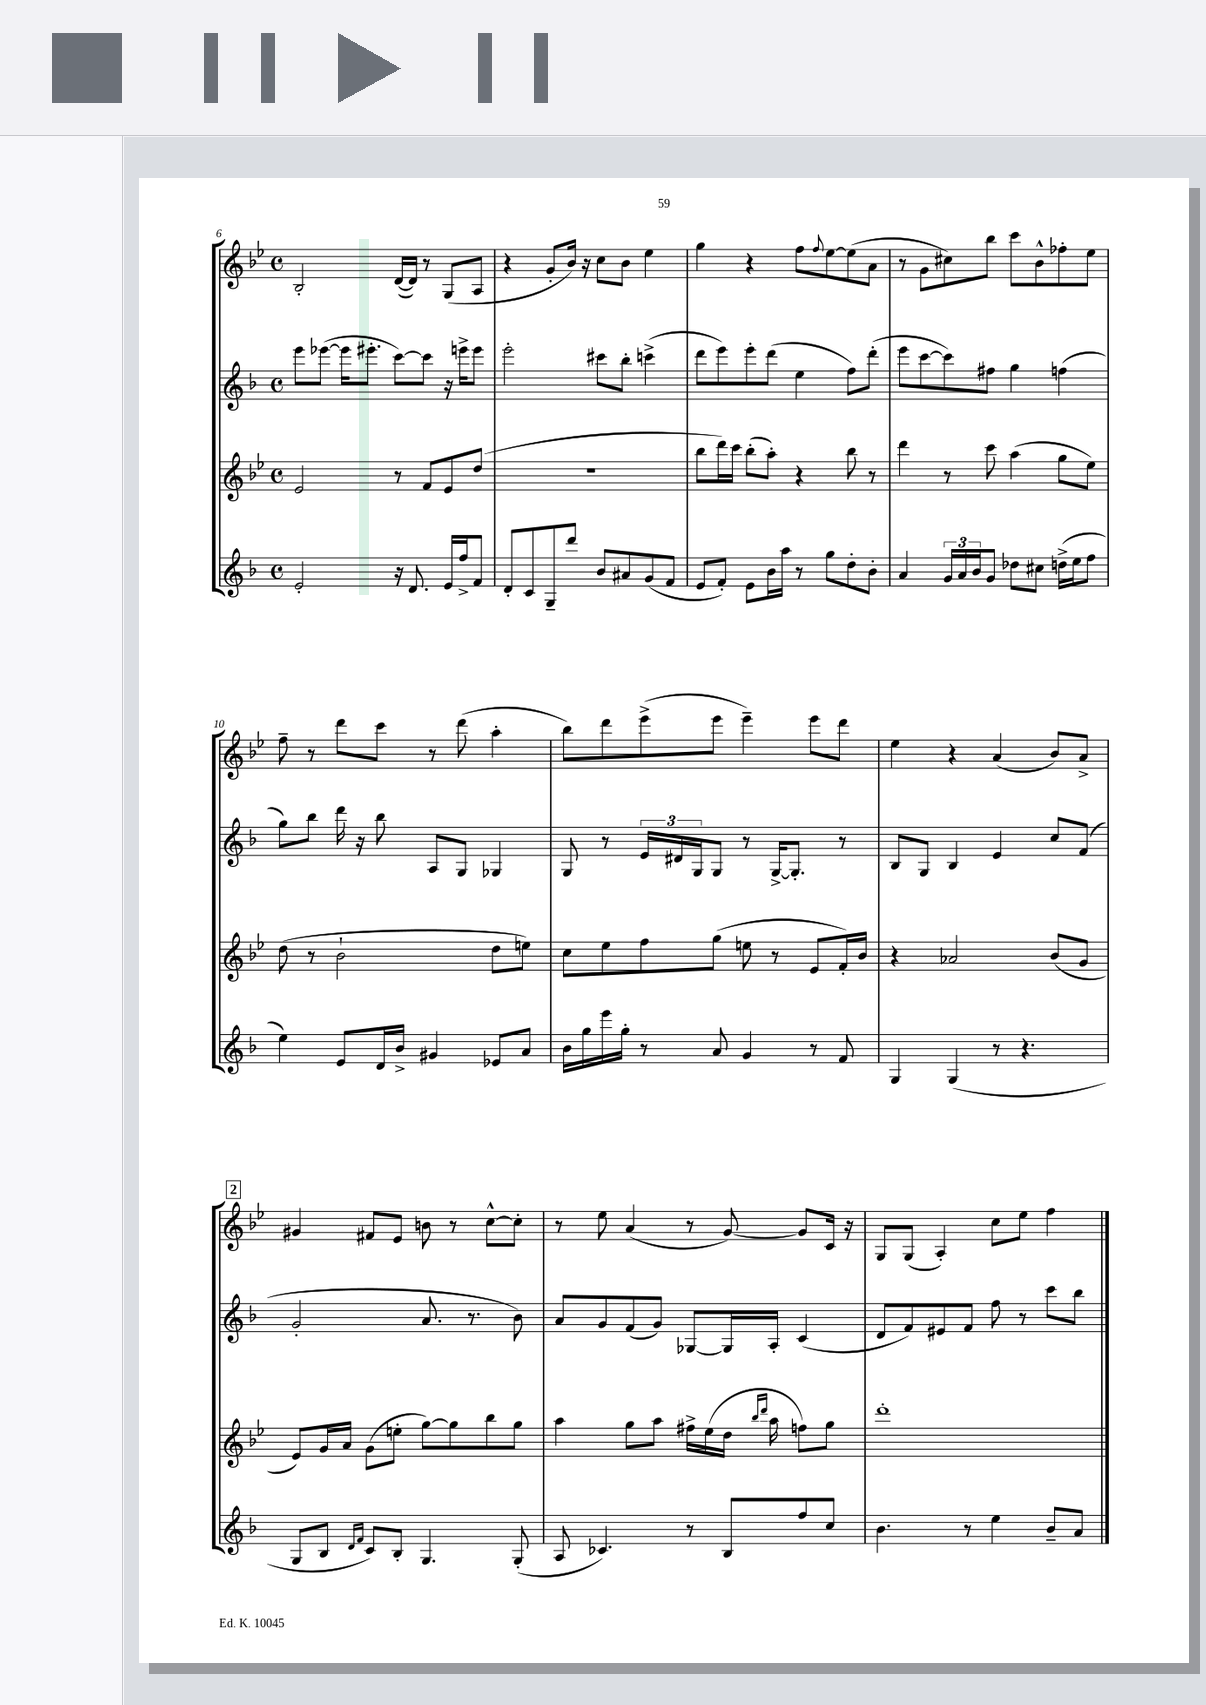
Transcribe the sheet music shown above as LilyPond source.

<<
\new StaffGroup <<
\new Staff = "s0" {
    \clef treble \key bes \major \defaultTimeSignature \time 4/4
    bes2-. d'16~( d'16) r8 g8( a8 |
    r4 g'8-. bes'16) r16 c''8 bes'8 ees''4 |
    g''4 r4 f''8 \appoggiatura { f''8 } ees''8~ ees''8( a'8 |
    r8 g'8 cis''8) bes''8 c'''8 bes'8-^ fes''8-. ees''8 |
    f''8-- r8 d'''8 c'''8 r8 d'''8( a''4-. |
    bes''8) d'''8 ees'''8->( ees'''8 ees'''4--) ees'''8 d'''8 |
    ees''4 r4 a'4( bes'8) a'8-> |
    \mark \markup { \box "2" } gis'4 fis'8 ees'8 b'8 r8 c''8~-^ c''8-. |
    r8 ees''8 a'4( r8 g'8~) g'8 c'16 r16 |
    g8 g8( a4-.) c''8 ees''8 f''4 \bar "|." |
}
\new Staff = "s1" {
    \clef treble \key f \major \defaultTimeSignature \time 4/4
    e'''8 ees'''8~( ees'''16 eis'''8.-. c'''8~) c'''8 r16 e'''16-> e'''8 |
    e'''2-. cis'''8 bes''8-. c'''4->( |
    d'''8 e'''8) e'''8-. d'''8( e''4 f''8) d'''8-.( |
    e'''8 c'''8~ c'''8) fis''8 g''4 f''4( |
    g''8) bes''8 d'''16 r16 bes''8 a8 g8 ges4 |
    g8 r8 \tuplet 3/2 { e'16 dis'16 g16 } g8 r8 g16~-> g8.-. r8 |
    bes8 g8 bes4 e'4 c''8 f'8( |
    \mark \markup { \box "2" } g'2-. a'8. r8. bes'8) |
    a'8 g'8 f'8( g'8) ges8~ ges16 a16-. c'4( |
    d'8 f'8) eis'8 f'8 f''8 r8 c'''8 bes''8 \bar "|." |
}
\new Staff = "s2" {
    \clef treble \key bes \major \defaultTimeSignature \time 4/4
    ees'2 r8 f'8 ees'8 d''8( |
    R1 |
    bes''8 d'''16) c'''16 bes''8-.( a''8-.) r4 bes''8 r8 |
    d'''4 r8 c'''8 a''4( g''8 ees''8) |
    d''8( r8 bes'2-! d''8 e''8) |
    c''8 ees''8 f''8 g''8( e''8 r8 ees'8 f'16-.) bes'16 |
    r4 aes'2 bes'8( g'8 |
    \mark \markup { \box "2" } ees'8) g'16 a'16 g'8( e''8-. g''8~) g''8 bes''8 g''8 |
    a''4 g''8 a''8 fis''16-> ees''16( d''16 \grace { bes''16 d'''16 } a''16 f''8) g''8 |
    d'''1-. \bar "|." |
}
\new Staff = "s3" {
    \clef treble \key f \major \defaultTimeSignature \time 4/4
    e'2-. r16 d'8. e'16 f''16-> f'8 |
    d'8-. c'8 g8-- d'''8 bes'8 ais'8 g'8( f'8 |
    e'8 f'8-.) e'8 bes'16 a''16 r8 g''8 d''8-. bes'8-. |
    a'4 \tuplet 3/2 { g'16 a'16 bes'16 } g'8 des''8 cis''8 d''16->( e''16 f''8 |
    e''4) e'8 d'16 bes'16-> gis'4 ees'8 a'8 |
    bes'16 g''16 e'''16 g''16-. r8 a'8 g'4 r8 f'8 |
    g4 g4( r8 r4. |
    \mark \markup { \box "2" } g8 bes8 \grace { d'16 f'16 } c'8) bes8-. g4. g8-.( |
    a8 ces'4.) r8 bes8 f''8 c''8 |
    bes'4. r8 e''4 bes'8-- a'8 \bar "|." |
}
>>
>>
\layout { \context { \Score currentBarNumber = #6 } }
